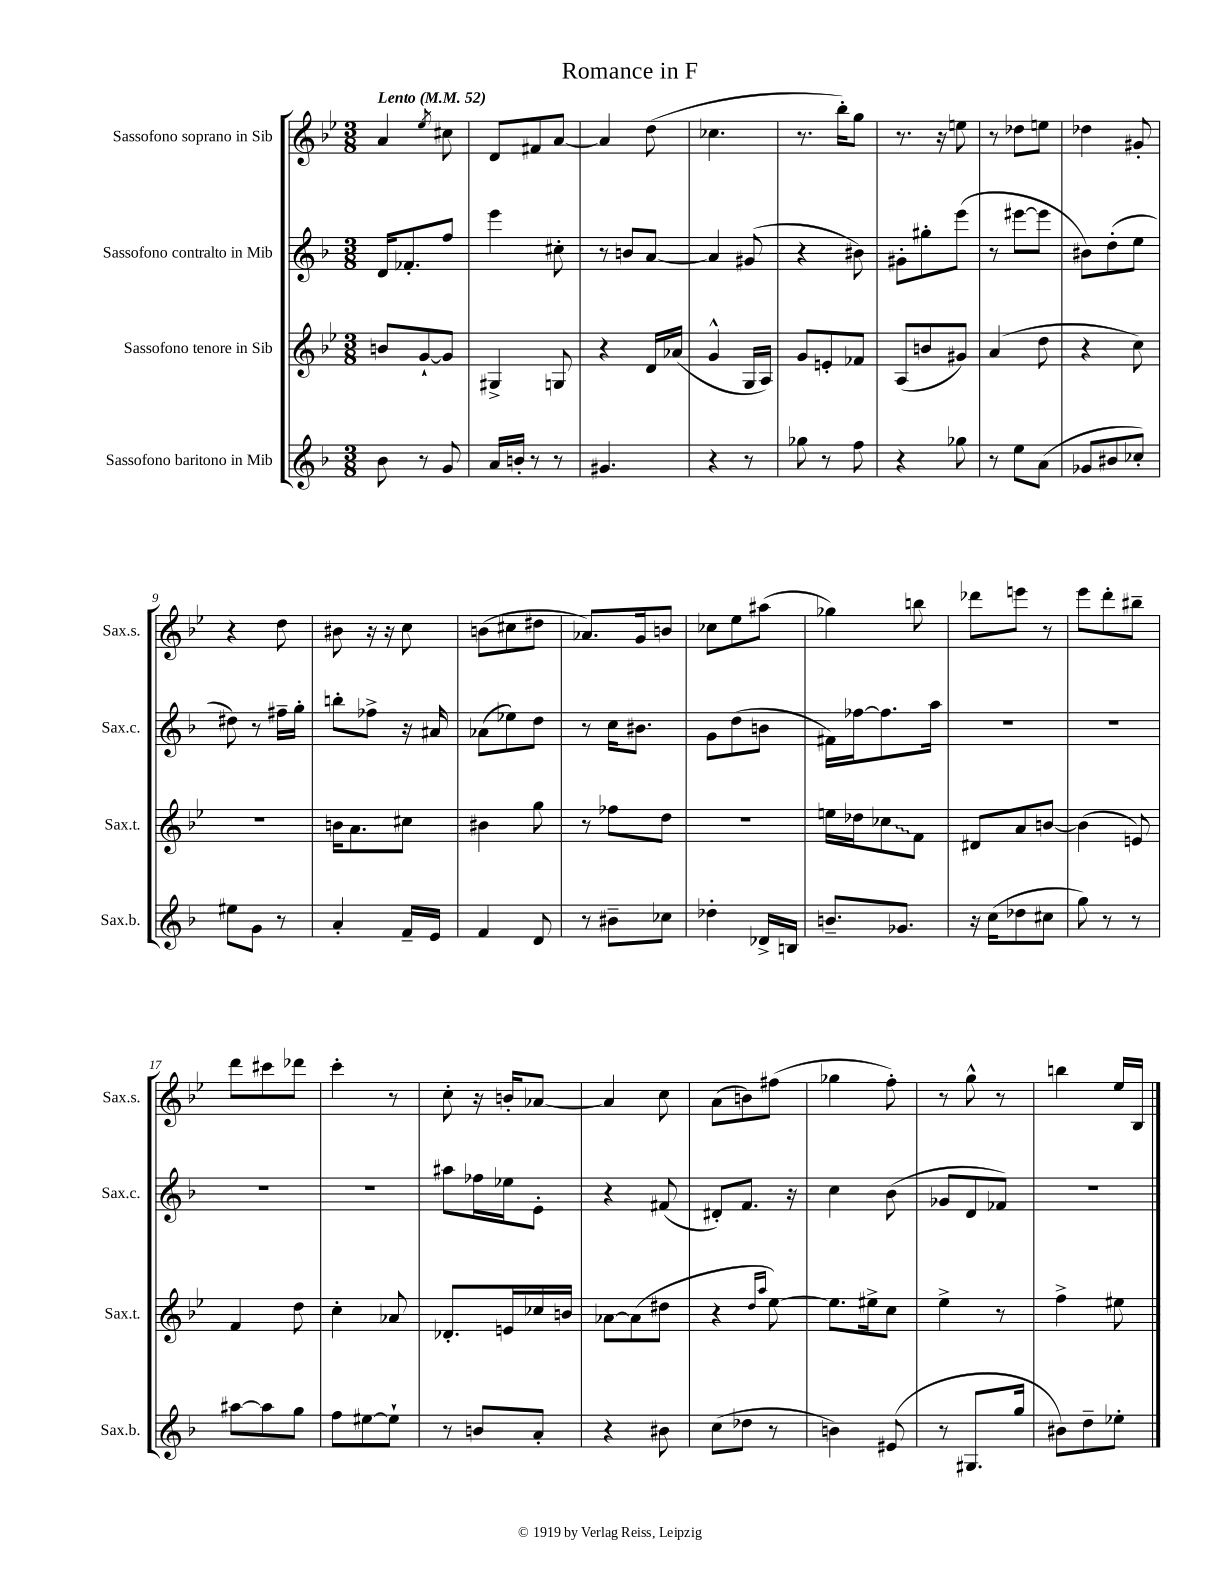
\header { title = "Romance in F" }
<<
\new StaffGroup <<
\new Staff = "s0" \with { instrumentName = "Sassofono soprano in Sib" shortInstrumentName = "Sax.s." } {
    \clef treble \key bes \major \numericTimeSignature \time 3/8 \tempo "Lento" 4 = 52
    a'4 \acciaccatura { ees''8 } cis''8 |
    d'8 fis'8 a'8~ |
    a'4 d''8( |
    ces''4. |
    r8. bes''16-.) g''8 |
    r8. r16 e''8 |
    r8 des''8 e''8 |
    des''4 gis'8-. |
    r4 d''8 |
    bis'8 r16 r16 c''8 |
    b'8( cis''8 dis''8 |
    aes'8.) g'16 b'8 |
    ces''8 ees''8 ais''8( |
    ges''4) b''8 |
    des'''8 e'''8 r8 |
    ees'''8 d'''8-. bis''8-- |
    d'''8 cis'''8 des'''8 |
    c'''4-. r8 |
    c''8-. r16 b'16-. aes'8~ |
    aes'4 c''8 |
    a'8( b'8) fis''8( |
    ges''4 f''8-.) |
    r8 g''8-^ r8 |
    b''4 ees''16 bes16 \bar "|." |
}
\new Staff = "s1" \with { instrumentName = "Sassofono contralto in Mib" shortInstrumentName = "Sax.c." } {
    \clef treble \key f \major \numericTimeSignature \time 3/8
    d'16 fes'8.-. f''8 |
    e'''4 cis''8-. |
    r8 b'8 a'8~ |
    a'4 gis'8( |
    r4 bis'8) |
    gis'8-. gis''8-. e'''8( |
    r8 eis'''8~ eis'''8 |
    bis'8) d''8-.( e''8 |
    dis''8) r8 fis''16-- g''16-. |
    b''8-. fes''8-> r16 ais'16 |
    aes'8( ees''8) d''8 |
    r8 c''16 bis'8. |
    g'8 d''8( b'8 |
    fis'16) fes''16~ fes''8. a''16 |
    R4. |
    R4. |
    R4. |
    R4. |
    ais''8 fes''16 ees''16 e'8-. |
    r4 fis'8( |
    dis'8-.) f'8. r16 |
    c''4 bes'8( |
    ges'8 d'8 fes'8) |
    R4. \bar "|." |
}
\new Staff = "s2" \with { instrumentName = "Sassofono tenore in Sib" shortInstrumentName = "Sax.t." } {
    \clef treble \key bes \major \numericTimeSignature \time 3/8
    b'8 g'8~-! g'8 |
    gis4-> g8 |
    r4 d'16 aes'16( |
    g'4-^ g16 a16) |
    g'8 e'8-. fes'8 |
    a8( b'8 gis'8) |
    a'4( d''8 |
    r4 c''8) |
    R4. |
    b'16 a'8. cis''8 |
    bis'4 g''8 |
    r8 fes''8 d''8 |
    R4. |
    e''16 des''16 \once \override Glissando.style = #'zigzag ces''8\glissando f'8 |
    dis'8 a'8 b'8~ |
    b'4( e'8) |
    f'4 d''8 |
    c''4-. aes'8 |
    des'8.-. e'16 ces''16 b'16 |
    aes'8~ aes'8( dis''8 |
    r4 \grace { d''16 a''16 } ees''8~) |
    ees''8. eis''16-> c''8 |
    ees''4-> r8 |
    f''4-> eis''8 \bar "|." |
}
\new Staff = "s3" \with { instrumentName = "Sassofono baritono in Mib" shortInstrumentName = "Sax.b." } {
    \clef treble \key f \major \numericTimeSignature \time 3/8
    bes'8 r8 g'8 |
    a'16 b'16-. r8 r8 |
    gis'4. |
    r4 r8 |
    ges''8 r8 f''8 |
    r4 ges''8 |
    r8 e''8 a'8( |
    ges'8 bis'8 ces''8-.) |
    eis''8 g'8 r8 |
    a'4-. f'16-- e'16 |
    f'4 d'8 |
    r8 bis'8-- ces''8 |
    des''4-. des'16-> b16 |
    b'8.-- ges'8. |
    r16 c''16( des''8 cis''8 |
    g''8) r8 r8 |
    ais''8~ ais''8 g''8 |
    f''8 eis''8~ eis''8-! |
    r8 b'8 a'8-. |
    r4 bis'8 |
    c''8( des''8 r8 |
    b'4) eis'8( |
    r8 gis8. g''16 |
    bis'8) d''8-- ees''8-. \bar "|." |
}
>>
>>
